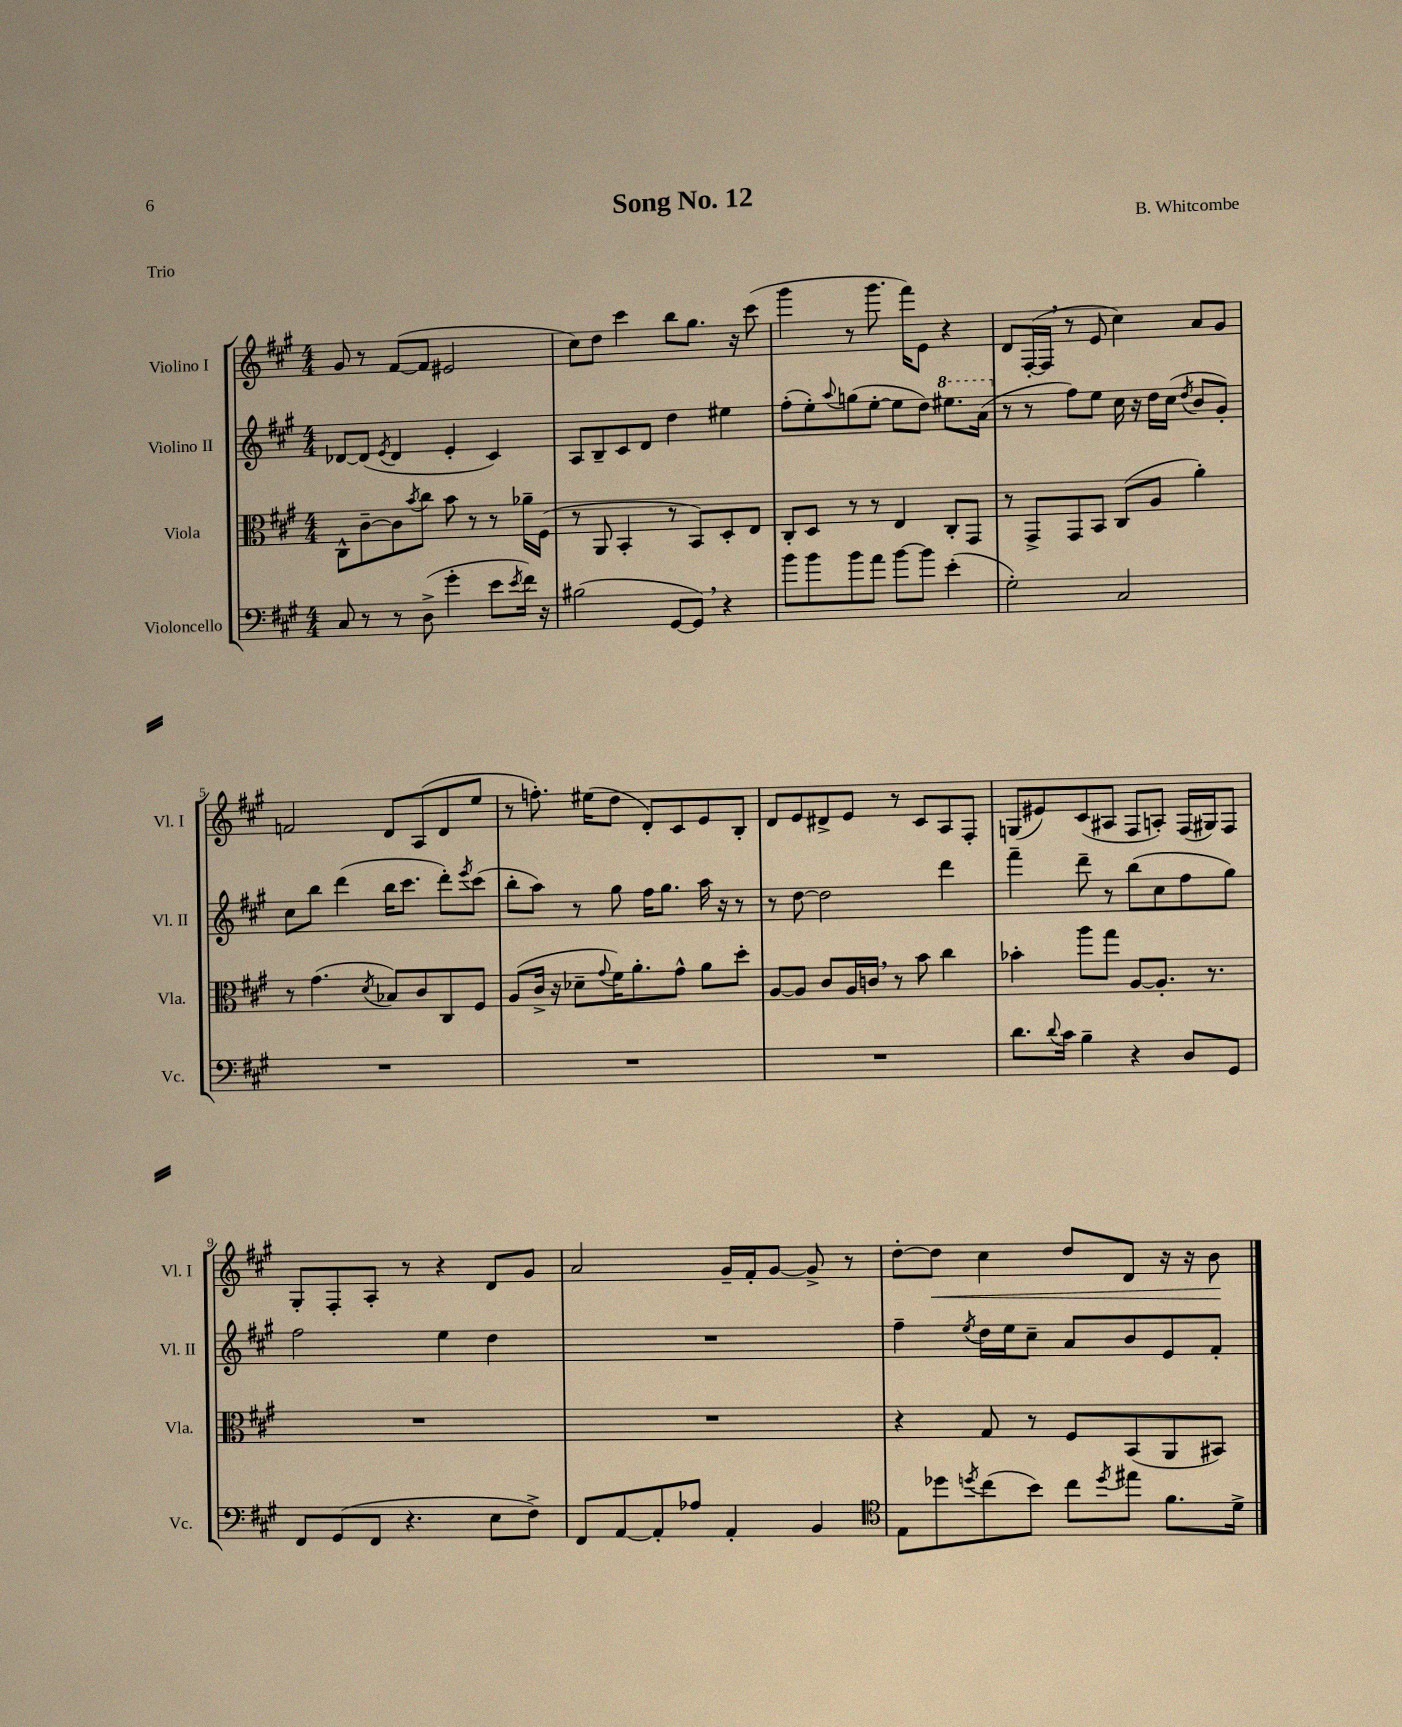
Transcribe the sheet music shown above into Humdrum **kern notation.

**kern	**kern	**kern	**kern
*staff4	*staff3	*staff2	*staff1
*clefF4	*clefC3	*clefG2	*clefG2
*k[f#c#g#]	*k[f#c#g#]	*k[f#c#g#]	*k[f#c#g#]
*M4/4	*M4/4	*M4/4	*M4/4
8C#	8C#^^	[8d-	8g#
8r	[8c#~	(8d-]	8r
.	.	8qe	.
8r	8c#]	4d-	([8f#
.	8qb	.	.
(8D^	8cc#	.	8f#]
4g#'	8b	4e'	2e#
.	8r	.	.
8e	8r	4c#)	.
8qe	.	.	.
16f#)	16a-~	.	.
16r	(16F#	.	.
=	=	=	=
(2B#	8r	8A	8cc#)
.	8AA	8B~	8dd
.	4BB'	8c#	4ccc#
.	.	8d	.
[8GG#	8r	4dd	8bb
8GG#])	8BB)	.	8.gg#
4r	8D'	4ee#	.
.	.	.	16r
.	8E	.	(8ccc#
=	=	=	=
8b	8C#'	(8ff#'	4ggg#
8b	8D	8ee')	.
.	.	8qqaa	.
8b	8r	(8gg	8r
8a	8r	[8ee'	8.ggg#
[8b	4E	8ee]	.
.	.	.	16fff#)
8b]	.	8dd)	8e
(4e'	8C#'	8.eee#	4r
.	8GG#	.	.
.	.	(16aa	.
=	=	=	=
2G#')	8r	8r	8d
.	8GG#^	8r	([16F#'
.	.	.	16F#]
.	8GG#	8ff#)	8r
.	8BB	8ee	8e
2C#	(8C#	16cc#	4cc#)
.	.	16r	.
.	8A	16dd	.
.	.	(16cc#	.
.	.	8qdd	.
.	4a')	8b	8a
.	.	8g#')	8g#
=	=	=	=
1r	8r	8cc#	2f
.	(4.g#	8bb	.
.	.	(4ddd	.
.	8qd	.	.
.	8B-)	16bb	8d
.	.	8.ccc#	.
.	8c#	.	(8A
.	8C#	8ddd')	8d
.	.	8qeee	.
.	8F#	(8ccc#	8ee
=	=	=	=
1r	(8A	8bb'	8r
.	16c#^	8aa)	8.ff')
.	16r	.	.
.	8d-~	8r	.
.	.	.	(16ee#
.	8qqg#	.	.
.	16f#)	8gg#	8dd
.	8.a'	.	.
.	.	16ff#	8d')
.	.	8.gg#	.
.	8g#^^	.	8c#
.	8a	16aa	8e
.	.	16r	.
.	8dd'	8r	8B'
=	=	=	=
1r	[8A	8r	8d
.	8A]	[8dd	8e
.	8c#	2dd]	8d#^
.	16A	.	8e
.	16c	.	.
.	8r	.	8r
.	8b	.	8c#
.	4cc#	4ddd	8A
.	.	.	8F#'
=	=	=	=
8.d	4b-'	4fff#~	(8G
.	.	.	8e#)
8qqd	.	.	.
16c#	.	.	.
4B~	8aa	8ddd~	(8c#
.	8gg#	8r	8A#
4r	[8A	(8bb	8F#
.	8.A']	8cc#	8A')
8D	.	8ff#	(16F#
.	8.r	.	16G#)
8GG#	.	8gg#)	8F#
=	=	=	=
8FF#	1r	2ff#	8G#'
(8GG#	.	.	8F#'
8FF#	.	.	8A'
4.r	.	.	8r
.	.	4ee	4r
8E	.	4dd	8d
8F#^)	.	.	8g#
=	=	=	=
8FF#	1r	1r	2a
[8AA	.	.	.
8AA']	.	.	.
8A-	.	.	.
4AA'	.	.	16g#~
.	.	.	16f#'
.	.	.	[8g#
4BB	.	.	8g#^]
.	.	.	8r
=	=	=	=
*clefC4	*	*	*
8E	4r	4ff#~	[8dd'
8dd-	.	.	8dd]
8qdd	.	8qee	.
(8cc#	8G#	16dd	4cc#
.	.	16ee	.
8b)	8r	8cc#~	.
8cc#	8F#	8a	8dd
8qdd	.	.	.
8ee#	(8BB	8b	8d
8.f#	8AA	8e	16r
.	.	.	16r
.	8BB#)	8f#'	8b
16d^	.	.	.
==	==	==	==
*-	*-	*-	*-
